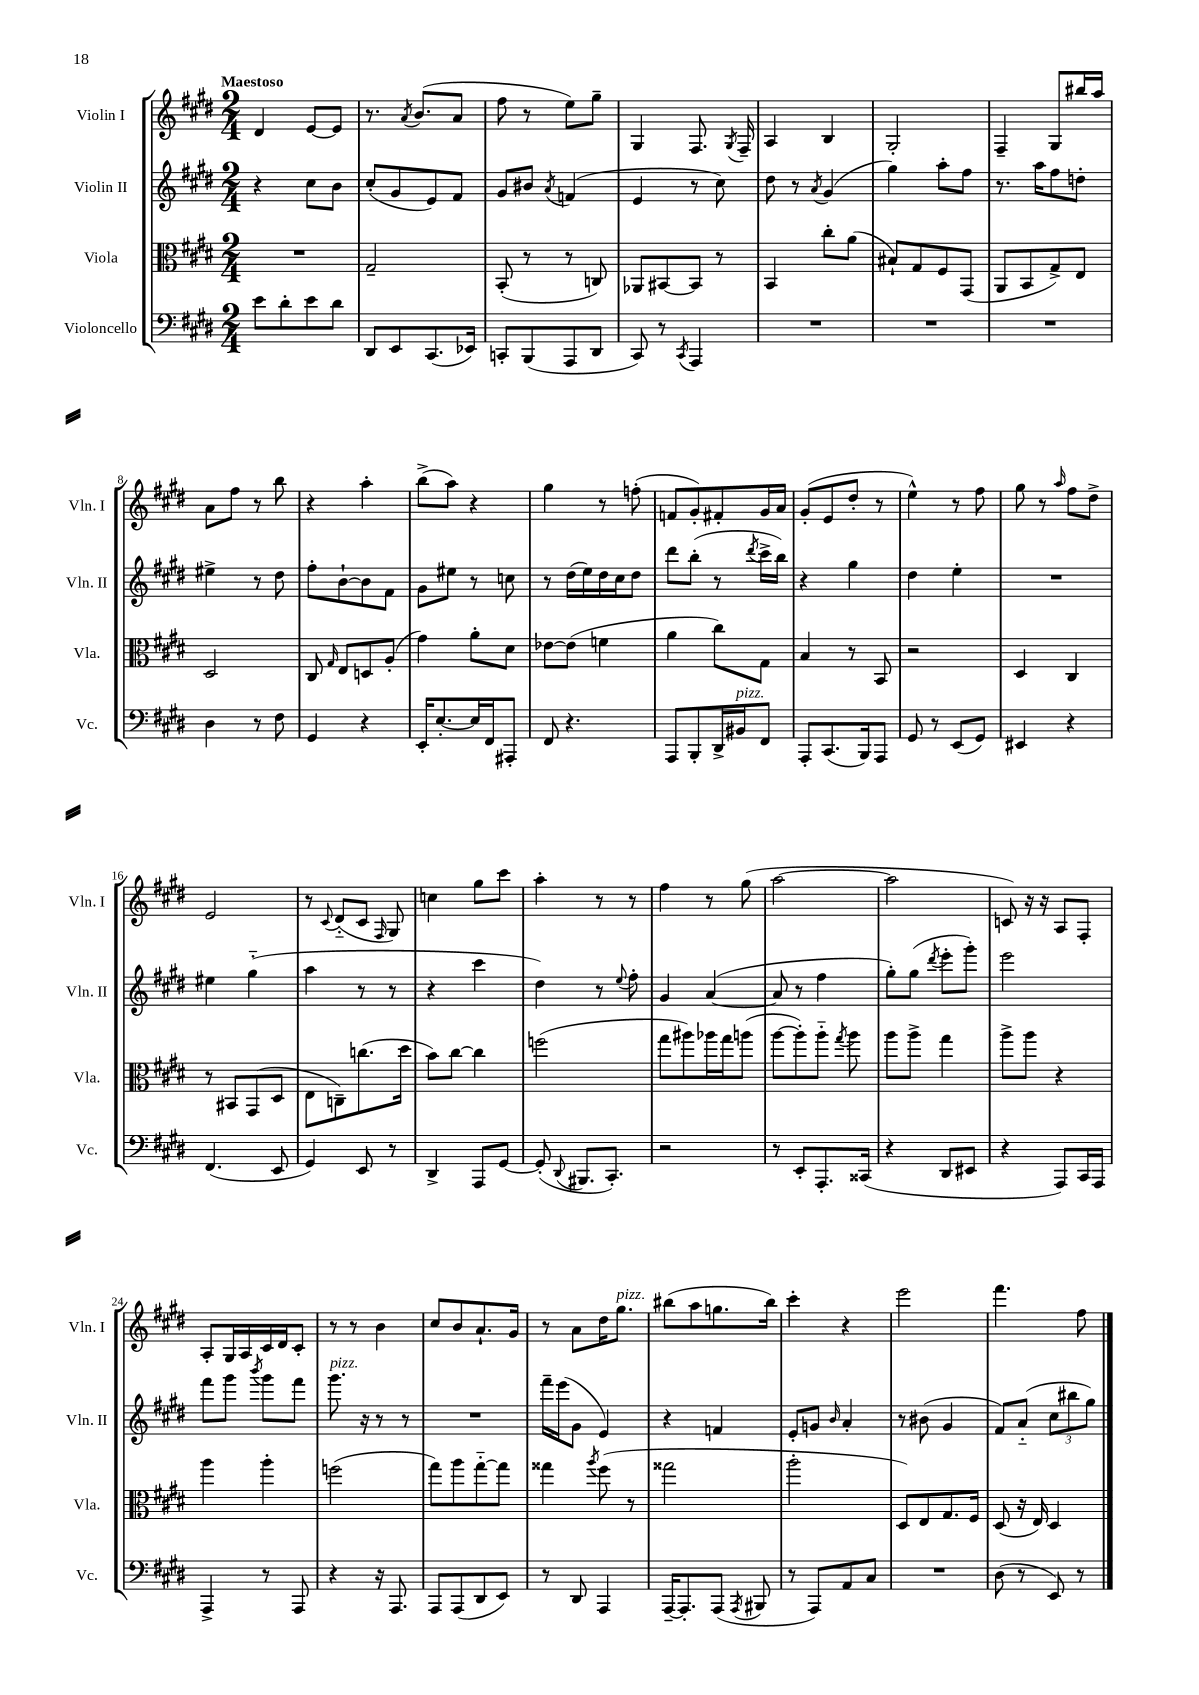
<<
\new StaffGroup <<
\new Staff = "s0" \with { instrumentName = "Violin I" shortInstrumentName = "Vln. I" } {
    \clef treble \key e \major \numericTimeSignature \time 2/4 \tempo "Maestoso"
    \autoBeamOff dis'4 e'8[~ e'8] |
    r8. \acciaccatura { a'8 } b'8.[( a'8] |
    fis''8 r8 e''8[) gis''8]-- |
    gis4 fis8. \acciaccatura { gis8 } fis16-- |
    a4 b4 |
    gis2-. |
    fis4-- gis8[ bis''16 a''16] |
    a'8[ fis''8] r8 b''8 |
    r4 a''4-. |
    b''8[->( a''8]) r4 |
    gis''4 r8 f''8-.( |
    f'8[ gis'8-.) fis'8-. gis'16 a'16] |
    gis'8[-.( e'8 dis''8]-. r8 |
    e''4-^) r8 fis''8 |
    gis''8 r8 \grace { a''16 } fis''8[ dis''8]-> |
    e'2 |
    r8 \appoggiatura { cis'8 } dis'8[-_( cis'8] \grace { fis16 } gis8) |
    c''4 gis''8[ cis'''8] |
    a''4-. r8 r8 |
    fis''4 r8 gis''8( |
    a''2~ |
    a''2 |
    c'8) r16 r16 a8[ fis8]-. |
    a8[-. gis16 a16 cis'16 dis'16 cis'8]-. |
    r8 r8 b'4 |
    cis''8[ b'8 a'8.-! gis'16] |
    r8 a'8[ dis''16 gis''8.]^\markup { \italic "pizz." } |
    bis''8[( a''8 g''8. bis''16]) |
    cis'''4-. r4 |
    e'''2 |
    fis'''4. fis''8 \bar "|." |
}
\new Staff = "s1" \with { instrumentName = "Violin II" shortInstrumentName = "Vln. II" } {
    \clef treble \key e \major \numericTimeSignature \time 2/4
    \autoBeamOff r4 cis''8[ b'8] |
    cis''8[-.( gis'8 e'8) fis'8] |
    gis'8[ bis'8] \acciaccatura { a'8 } f'4( |
    e'4 r8 cis''8) |
    dis''8 r8 \acciaccatura { a'8 } gis'4( |
    gis''4) a''8[-. fis''8] |
    r8. a''16[ fis''8 d''8]-. |
    eis''4-> r8 dis''8 |
    fis''8[-. b'8~-! b'8 fis'8] |
    gis'8[ eis''8] r8 c''8 |
    r8 dis''16[( e''16) dis''16 cis''16 dis''8] |
    dis'''8[ b''8]-.( r8 \acciaccatura { dis'''8 } cis'''16[-> b''16]) |
    r4 gis''4 |
    dis''4 e''4-. |
    R2 |
    eis''4 gis''4-_( |
    a''4 r8 r8 |
    r4 cis'''4 |
    dis''4) r8 \appoggiatura { e''8 } fis''8-. |
    gis'4 a'4~( |
    a'8 r8 fis''4 |
    gis''8[-.) gis''8]( \acciaccatura { dis'''8 } e'''8[-. gis'''8]-.) |
    e'''2 |
    fis'''8[ gis'''8] \acciaccatura { b'''8 } gis'''8[ fis'''8] |
    gis'''8.^\markup { \italic "pizz." } r16 r8 r8 |
    R2 |
    fis'''16[-- e'''16( gis'8] e'4) |
    r4 f'4 |
    e'8[-. g'8] \grace { b'16 } a'4-. |
    r8 bis'8( gis'4 |
    fis'8[) a'8]-_( \tuplet 3/2 { cis''8[ bis''8 gis''8]) } \bar "|." |
}
\new Staff = "s2" \with { instrumentName = "Viola" shortInstrumentName = "Vla." } {
    \clef alto \key e \major \numericTimeSignature \time 2/4
    \autoBeamOff R2 |
    gis2-- |
    b,8-.( r8 r8 c8) |
    aes,8[ bis,8~ bis,8] r8 |
    b,4 cis''8[-. a'8]( |
    bis8[-!) gis8 fis8 gis,8]( |
    a,8[ b,8 gis8->) e8] |
    dis2 |
    cis8 \grace { gis16 } e8[ d8 a8]-.( |
    gis'4) a'8[-. dis'8] |
    ees'8[~ ees'8]( f'4 |
    a'4 cis''8[) gis8] |
    b4 r8 b,8 |
    r2 |
    dis4 cis4 |
    r8 bis,8[ gis,8( dis8] |
    e8[ c8--) c''8.( dis''16] |
    b'8[) cis''8]~ cis''4 |
    f''2( |
    gis''8[ ais''8) aes''16 gis''16 a''8]( |
    a''8[~ a''8-.) a''8]-_ \acciaccatura { gis''8 } a''8 |
    a''8[ a''8]-> gis''4 |
    a''8[-> a''8] r4 |
    a''4 a''4-. |
    f''2( |
    gis''8[) a''8 gis''8~-_ gis''8] |
    gisis''4 \acciaccatura { a''8 } fis''8( r8 |
    gisis''2 |
    a''2-. |
    dis8[) e8 gis8. fis16] |
    dis8( r16 e16) dis4 \bar "|." |
}
\new Staff = "s3" \with { instrumentName = "Violoncello" shortInstrumentName = "Vc." } {
    \clef bass \key e \major \numericTimeSignature \time 2/4
    \autoBeamOff e'8[ dis'8-. e'8 dis'8] |
    dis,8[ e,8 cis,8.( ees,16]) |
    c,8[-. b,,8( a,,8 dis,8] |
    cis,8) r8 \acciaccatura { cis,8 } a,,4 |
    R2 |
    R2 |
    R2 |
    dis4 r8 fis8 |
    gis,4 r4 |
    e,16[-. e8.~-. e16 fis,16 ais,,8]-. |
    fis,8 r4. |
    a,,8[ b,,8-. dis,16-> bis,16^\markup { \italic "pizz." } fis,8] |
    a,,8[-. cis,8.( b,,16) a,,8] |
    gis,8 r8 e,8[( gis,8]) |
    eis,4 r4 |
    fis,4.( e,8 |
    gis,4) e,8 r8 |
    dis,4-> a,,8[ gis,8]~ |
    gis,8-.( \appoggiatura { dis,8 } bis,,8.[ cis,8.]-.) |
    r2 |
    r8 e,8[-. a,,8.-. cisis,16]( |
    r4 dis,8[ eis,8] |
    r4 a,,8[) cis,16 a,,16] |
    a,,4-> r8 a,,8 |
    r4 r16 a,,8. |
    a,,8[ a,,8( dis,8 e,8]) |
    r8 dis,8 a,,4 |
    a,,16[~-- a,,8.-. a,,8]( \acciaccatura { a,,8 } bis,,8 |
    r8 a,,8[) a,8 cis8] |
    R2 |
    dis8( r8 e,8) r8 \bar "|." |
}
>>
>>
